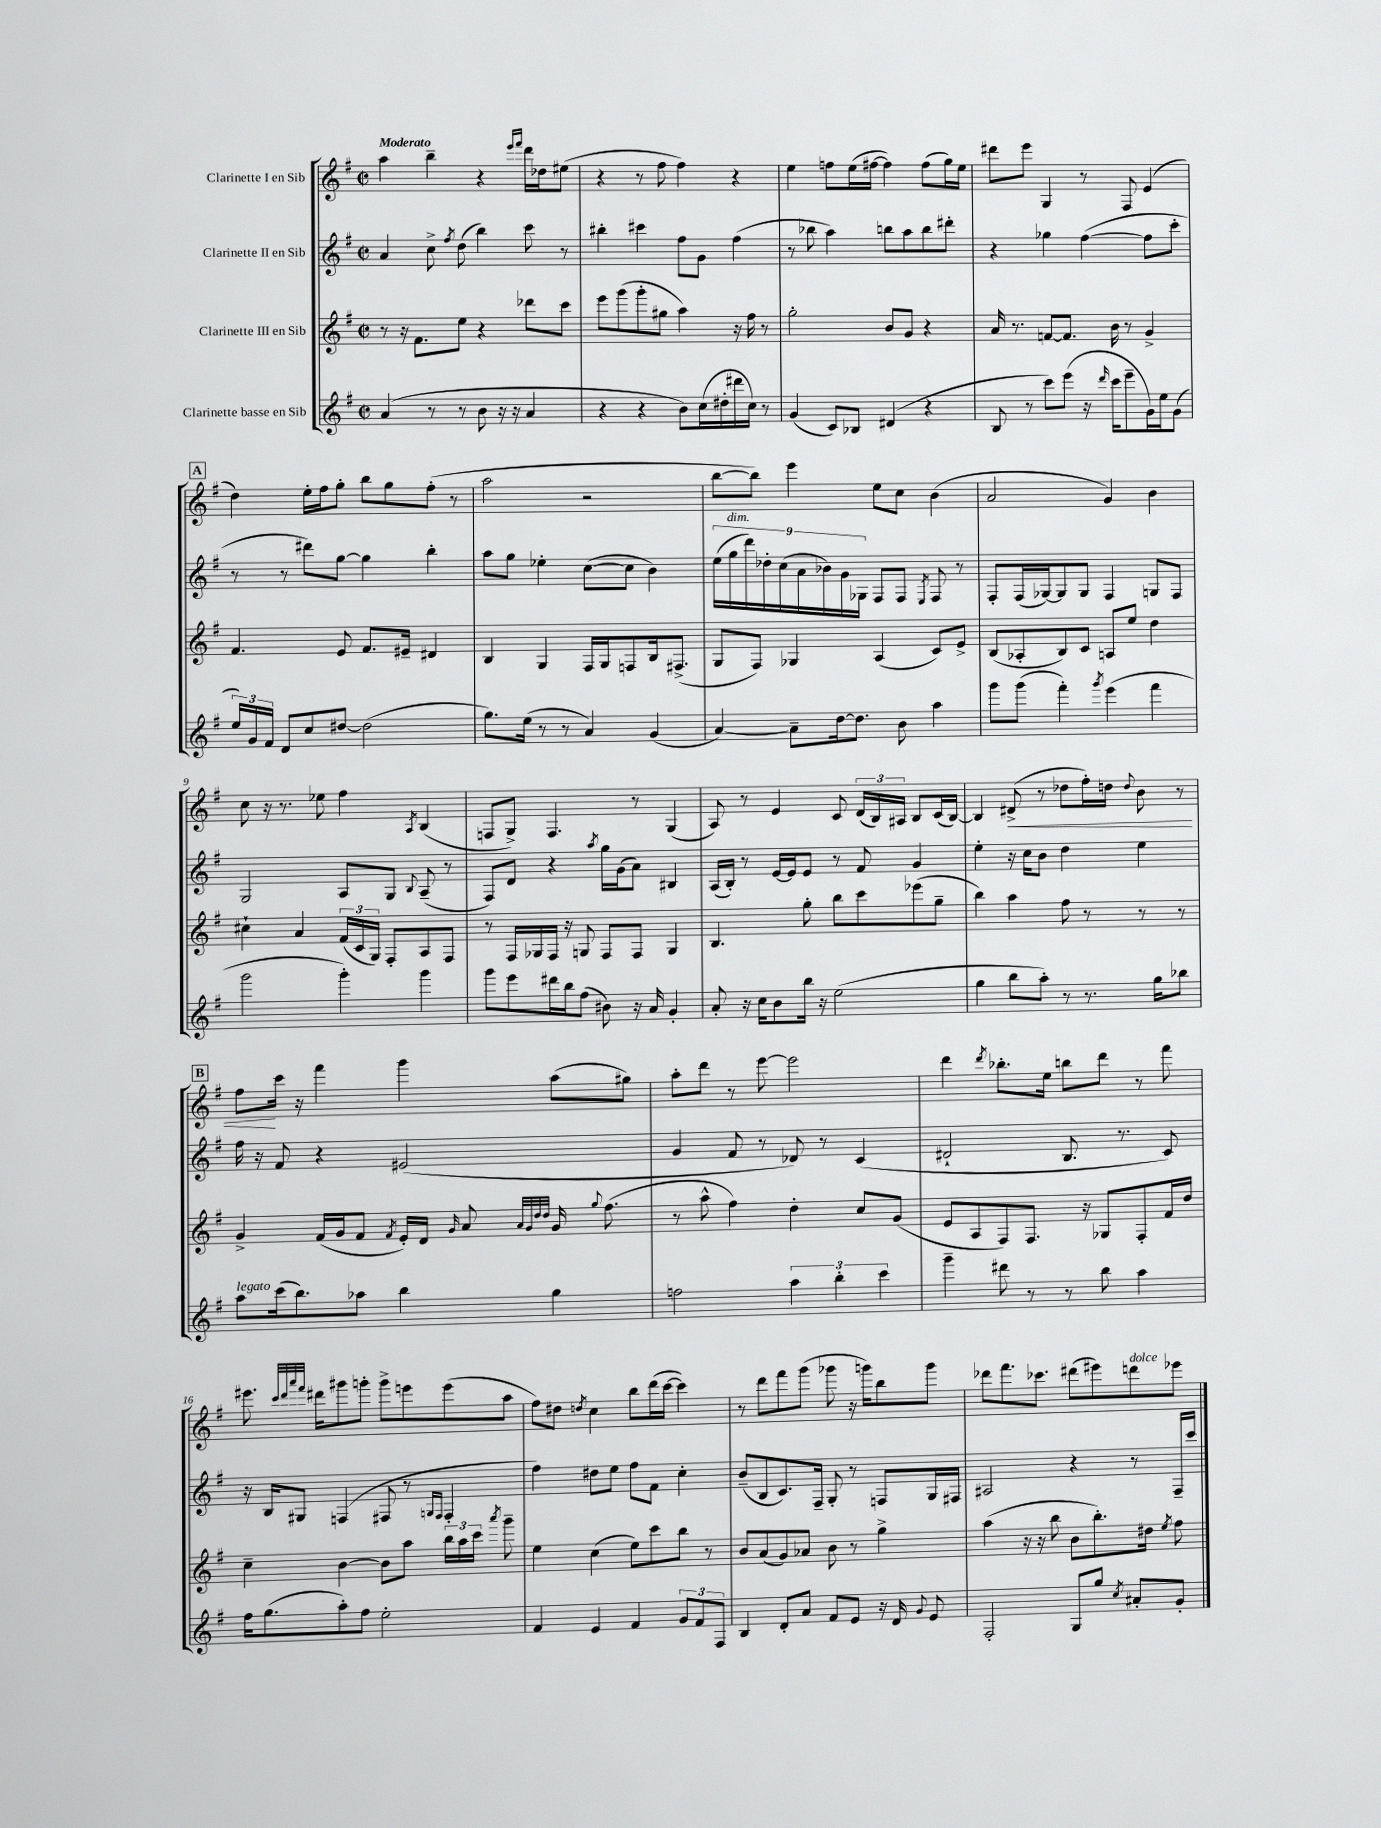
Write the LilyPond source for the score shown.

<<
\new StaffGroup <<
\new Staff = "s0" \with { instrumentName = "Clarinette I en Sib" } {
    \clef treble \key g \major \defaultTimeSignature \time 2/2 \tempo "Moderato"
    \autoBeamOff a''4 b''4-- r4 \grace { e'''16[ fis'''16] } d'''16[ des''16 eis''8]( |
    r4 r8 fis''8 fis''4) r4 |
    e''4 f''8[ e''16( fis''16]~ fis''4) fis''8[( g''16) e''16] |
    dis'''8[ e'''8] g4 r8 fis8 e'4( |
    \mark \markup { \box "A" } d''4) e''16[-. fis''16 g''8]-. b''8[ g''8 fis''8]-.( r8 |
    a''2 r2 |
    b''8[~ b''8]) e'''4 e''8[ c''8] b'4( |
    a'2 g'4) b'4 |
    c''8 r16 r8. ees''8 fis''4 \acciaccatura { a8 } b4( |
    f8[ g8]->) f4. r8 g4( |
    a8) r8 e'4 c'8 \tuplet 3/2 { d'16[( b16) ais16] } b8[ c'16( b16]~) |
    b4 dis'8->\<( r8 des''8[ fis''16-.) d''16] \appoggiatura { d''8 } b'8 r8 |
    \mark \markup { \box "B" } fis''8[\! c'''16] r16 fis'''4 g'''4 a''8[( gis''8]) |
    a''8[-. d'''8] r8 e'''8~ e'''2 |
    d'''4 \acciaccatura { d'''8 } bes''8.[-. e''16] b''8[ d'''8] r8 fis'''8 |
    eis'''8. \grace { c'''32[ d'''32 a'''32 fis'''32] } dis'''16[ gis'''8 g'''8]-. g'''8[-> e'''8 e'''8( a''8] |
    fis''8[) dis''8] \acciaccatura { d''8 } c''4 b''8[ d'''16( c'''16]~ c'''4) |
    r8 d'''8[ fis'''8 g'''8]( ges'''8 r16 g'''16[) b''8 g'''8] |
    des'''8[ fis'''8. ces'''8.] dis'''8[( eis'''8) d'''8^\markup { \italic "dolce" } ees'''8] \bar "|." |
}
\new Staff = "s1" \with { instrumentName = "Clarinette II en Sib" } {
    \clef treble \key g \major \defaultTimeSignature \time 2/2
    \autoBeamOff a'4 c''8-> \acciaccatura { fis''8 } d''8( b''4) c'''8 r8 |
    bis''4-. cis'''4 fis''8[ g'8] fis''4( |
    r8 bes''8 a''4) b''8[ a''8 b''8 dis'''8]-. |
    r4 ges''4 fis''4~( fis''8[ c'''8]-. |
    \mark \markup { \box "A" } r8 r8 dis'''8[) g''8]~ g''4 b''4-. |
    a''8[ g''8] ees''4-. c''8[~( c''8] b'4) |
    \tuplet 9/8 { e''16[( g''16^\markup { \italic "dim." } d'''16) des''16-. c''16( a'16 bes'16) g'16 ges16] } fis8[ fis8] \acciaccatura { e8 } fis8 r8 |
    fis8[-. fis16( ges16~) ges8 ges8] fis4 g8[ fis8] |
    g2 a8[ g8] \appoggiatura { b8 } a8--( r8 |
    fis8[) d'8] r4 \acciaccatura { a''8 } g''16[ g'16( a'8]) bis4 |
    a16[( b16]-.) r8 e'16[~ e'16 e'8] r8 fis'8 g'4 |
    e''4-. r16 c''16[ b'8] d''4 e''4 |
    \mark \markup { \box "B" } fis''16 r16 fis'8 r4 eis'2( |
    g'4 fis'8 r8 des'8) r8 c'4( |
    dis'2-! b8. r8. c'8) |
    r16 b16[ gis8] f4( fis8 r8 \grace { g16[ fis16] } fis4-. |
    fis''4) dis''8[ e''8] fis''8[ fis'8] c''4-. |
    b'8[--( b8 c'8.) fis16]-- g8-. r8 f8[ g16 fis16] |
    ais2 r4 r8 fis16[-- c'''16] \bar "|." |
}
\new Staff = "s2" \with { instrumentName = "Clarinette III en Sib" } {
    \clef treble \key g \major \defaultTimeSignature \time 2/2
    \autoBeamOff r8 r16 fis'8.[ e''8] r4 des'''8[ c'''8] |
    e'''8[ g'''8( g'''8-. gis''8] a''4) r16 fis''16 r8 |
    g''2-. b'8[ g'8] r4 |
    a'16 r8. f'8[~ f'8.] b'16 r8 g'4-> |
    \mark \markup { \box "A" } fis'4. e'8 fis'8.[ eis'16]-- dis'4 |
    b4 g4 fis16[ g16 f8 b16 fis8.]->( |
    g8[ fis8]) ges4 a4( c'8[) e'8]-> |
    b8[( aes8-. b8) c'8] a8[ e''8] d''4 |
    cis''4-! a'4 \tuplet 3/2 { fis'16[( c'16 g16]) } fis8[-. a8 fis8] |
    r8 fis16[ ges16 fis16] r16 g8 fis8[ fis8] g4 |
    b4. g''8-. b''8[ c'''8 ees'''8( g''8]-- |
    b''4) a''4 fis''8 r8 r8 r8 |
    \mark \markup { \box "B" } g'4-> fis'16[( g'16 fis'8] \acciaccatura { fis'8 } e'16[-.) d'16] \grace { g'16 } a'8 \grace { a'32[ g'32 d''32 d''32] } g'16 \appoggiatura { g''8 } fis''8.( |
    r8 a''8-^ fis''4) d''4-. c''8[ g'8]( |
    e'8[ a8 fis8) fis8.] r16 ges8[ fis8-. fis'16 d''16] |
    c''4-- b'4~ b'8[ a''8] \tuplet 3/2 { b''16[ a''16 c'''16] } \acciaccatura { a'''8 } g'''8-- |
    e''4 c''4( e''8[) c'''8 b''8] r8 |
    b'8[ a'8( g'8) aes'8] b'8 r8 g''4-> |
    a''4( r16 r16 b''8 b'8[ b''8.-.) dis''16] \acciaccatura { e''8 } fis''8 \bar "|." |
}
\new Staff = "s3" \with { instrumentName = "Clarinette basse en Sib" } {
    \clef treble \key g \major \defaultTimeSignature \time 2/2
    \autoBeamOff a'4( r8 r8 b'8 r16 r16 a'4 |
    r4 r4 b'8[) c''16( dis''16-. dis'''16 c''16]) r8 |
    g'4( c'8[) bes8] dis'4( r4 |
    b8 r8 c'''8[) e'''8]( r16 \grace { d'''16 } c'''16[ e'''8-- g'16) e''16 g'8]( |
    \mark \markup { \box "A" } \tuplet 3/2 { e''16[) g'16 fis'16] } d'8[ c''8 dis''8]~ dis''2( |
    g''8.[) e''16]( r8 r8 a'4) g'4( |
    a'4~) a'8[-- d''16~ d''8.] b'8 a''4 |
    g'''8[ g'''8]( fis'''4-.) \acciaccatura { g'''8 } e'''4( fis'''4 |
    g'''2 g'''4-.) g'''4 |
    g'''8[ e'''8 dis'''16 b''16 fis''8]( bis'8) r16 a'16 g'4-. |
    a'8-. r16 c''16[ b'8 b''16] r16 e''2( |
    g''4 b''8[ a''8]-.) r8 r8. g''16[ bes''8] |
    \mark \markup { \box "B" } a''8[^\markup { \italic "legato" } c'''16( b''8.) aes''8] b''4 g''4 |
    f''2 \tuplet 3/2 { a''4 b''4-. c'''4 } |
    g'''4-- dis'''8 r8 r8 b''8 a''4 |
    fis''16[ g''8.( a''8-.) fis''8] e''2-. |
    fis'4 e'4 fis'4 \tuplet 3/2 { g'8[ fis'8 fis8] } |
    b4 d'8[-. a'8] fis'8[ e'8] r16 d'16 \appoggiatura { g'8 } e'8 |
    fis2-. g8[ g''8] \acciaccatura { c''8 } ais'8[-. g'8]-. \bar "|." |
}
>>
>>
